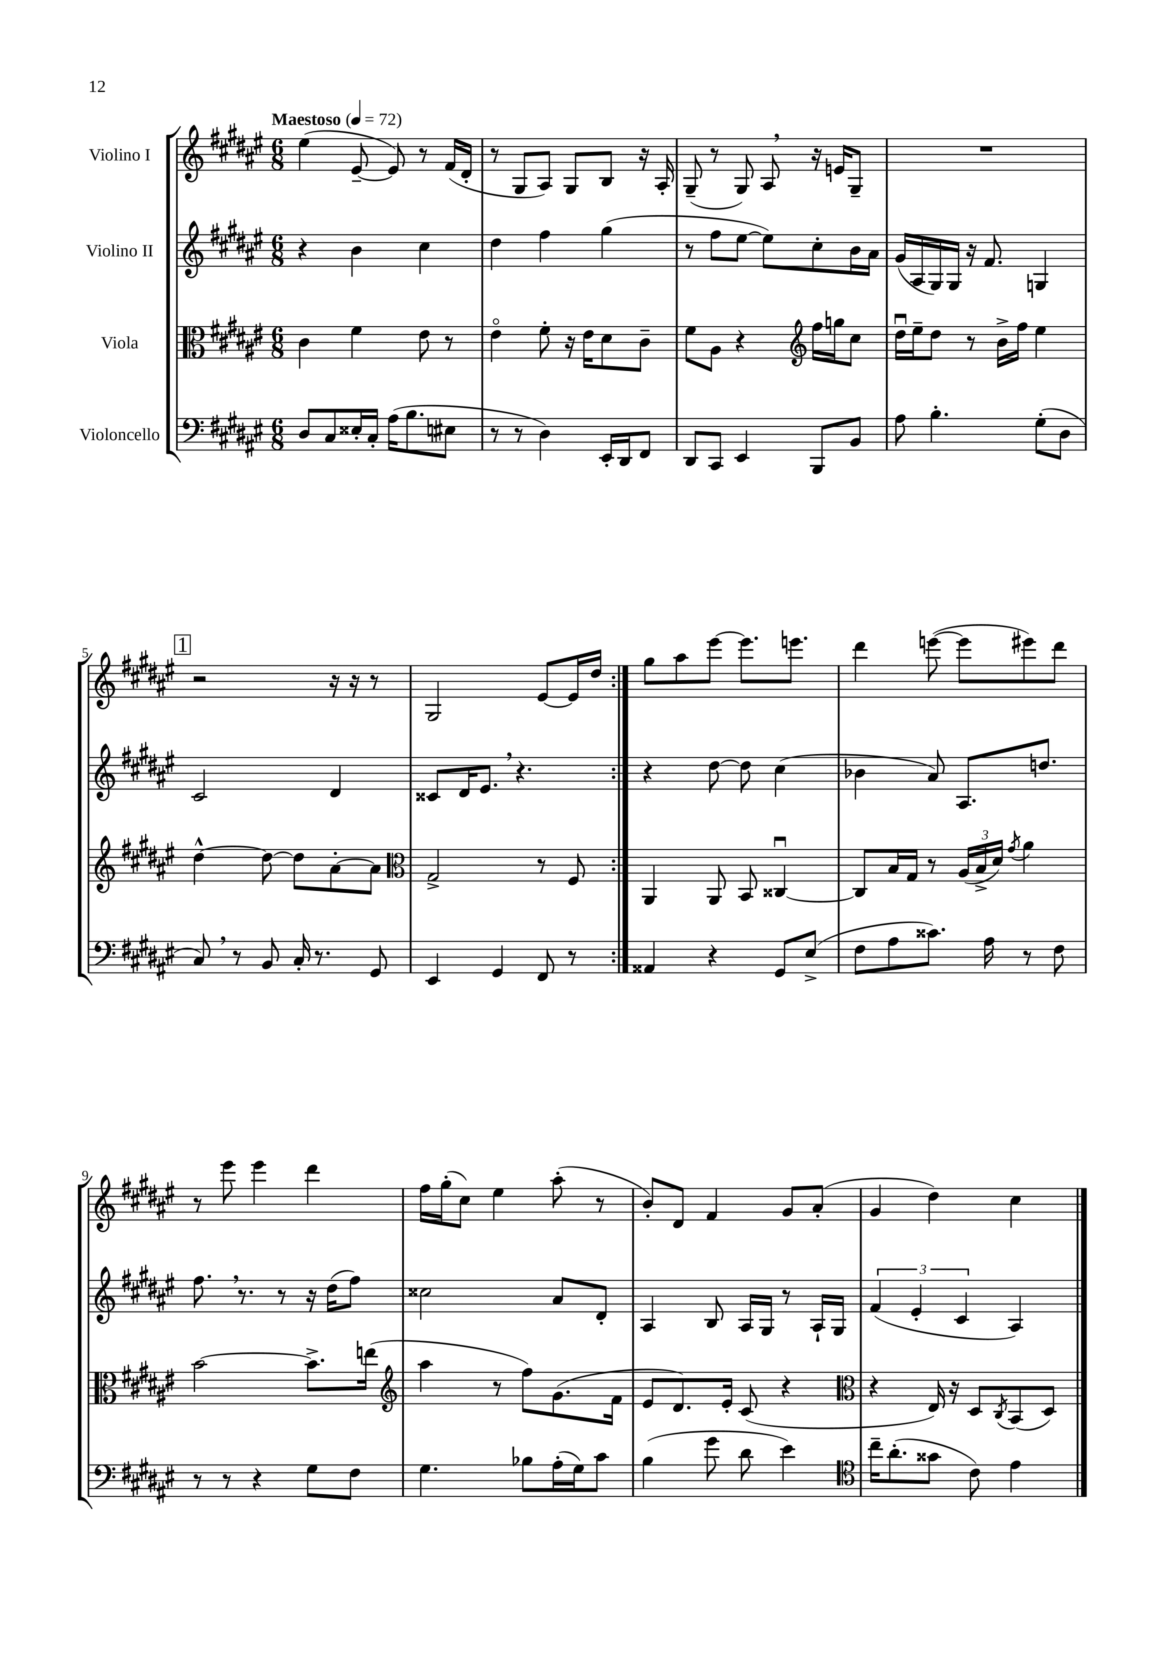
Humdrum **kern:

**kern	**kern	**kern	**kern
*part4	*part3	*part2	*part1
*staff4	*staff3	*staff2	*staff1
*I"Violoncello	*I"Viola	*I"Violino II	*I"Violino I
*clefF4	*clefC3	*clefG2	*clefG2
*k[f#c#g#d#a#e#]	*k[f#c#g#d#a#e#]	*k[f#c#g#d#a#e#]	*k[f#c#g#d#a#e#]
*M6/8	*M6/8	*M6/8	*M6/8
*MM72	*MM72	*MM72	*MM72
=1	=1	=1	=1
!	!	!	!LO:TX:a:B:t=Maestoso
8D#/L	4c#\	4r	(4ee#\
8C#/	.	.	.
16E##X'/L	4f#\	4b\	[8e#~/
16C#'/JJ	.	.	.
(16A#\KL	.	.	8e#/])
8.B\	.	.	.
.	8e#\	4cc#\	8r
8E#X\J	8r	.	(16f#/LL
.	.	.	16d#'/JJ
=2	=2	=2	=2
8r	4e#\	4dd#\	8r
8r	.	.	8G#/L
4D#\)	8f#'\	4ff#\	8A#/J)
.	16r	.	8G#/L
.	16e#\KL	.	.
16EE#'/LL	8d#\	(4gg#\	8B/J
16DD#/J	.	.	.
8FF#/J	8c#~\J	.	16r
.	.	.	16A#'/
=3	=3	=3	=3
8DD#/L	8f#\L	8r	(8G#~/
8CC#/J	8A#\J	8ff#\L	8r
4EE#/	4r	[8ee#\J	8G#/)
.	.	8ee#\L])	8A#,/
*	*clefG2	*	*
8BBB/L	16ff#\LL	8cc#'\	16r
.	16ggn\J	.	16en/KL
8BB/J	8cc#\J	16b\L	8G#~/J
.	.	16a#\JJ	.
=4	=4	=4	=4
8A#\	16dd#u\LL	(16g#/LL	2.r
.	16ee#~\J	16A#/	.
4.B'\	8dd#\J	16G#/)	.
.	.	16G#/JJ	.
.	8r	16r	.
.	.	8.f#/	.
.	16b^\LL	.	.
.	16ff#\JJ	.	.
(8G#'\L	4ee#\	4Gn/	.
8D#\J	.	.	.
!!LO:LB:g=z
!!LO:REH:place=s1:t=1
=5	=5	=5	=5
8C#,/)	[4dd#^^\	2c#/	2r
8r	.	.	.
8BB/	8dd#\_	.	.
16C#'/	8dd#\L]	.	.
8.r	.	.	.
.	[8a#'\	4d#/	16r
.	.	.	16r
8GG#/	8a#\J]	.	8r
=6	=6	=6	=6
*	*clefC3	*	*
4EE#/	2G#^/	8c##X/L	2G#/
.	.	16d#/K	.
.	.	8.e#,/J	.
4GG#/	.	.	.
.	.	4.r	.
8FF#/	8r	.	[8e#/L
8r	8F#/	.	16e#/L]
.	.	.	16dd#/JJ
=7:|!	=7:|!	=7:|!	=7:|!
4AA##X/	4AA#/	4r	8gg#\L
.	.	.	8aa#\
4r	8AA#/	[8dd#\	[8eee#\J
.	8BB/	8dd#\]	8.eee#\L]
8GG#/L	[4C##Xu/	(4cc#\	.
.	.	.	8.eeen\J
(8E#^/J	.	.	.
=8	=8	=8	=8
8F#\L	8C##/L]	4b-X\	4ddd#\
8A#\	16B/L	.	.
.	16G#/JJ	.	.
8.c##X\J)	8r	8a#/)	([8eeen\
.	(24A#/LL	8.A#/L	8eee\L]
.	24B^/	.	.
16A#\	.	.	.
.	24d#/JJ)	.	.
.	8qg#/	.	.
8r	4a#\	.	8eee#X\)
.	.	8.ddn/J	.
8F#\	.	.	8ddd#\J
!!LO:LB:g=z
=9	=9	=9	=9
8r	[2b\	8.ff#,\	8r
8r	.	.	8eee#\
.	.	8.r	.
4r	.	.	4eee#\
.	.	8r	.
8G#\L	8.b^\L]	16r	4ddd#\
.	.	(16dd#\KL	.
8F#\J	.	8ff#\J)	.
.	(16een\Jk	.	.
=10	=10	=10	=10
*	*clefG2	*	*
4.G#\	4aa#\	2cc##X\	16ff#\LL
.	.	.	(16gg#'\J
.	.	.	8cc#\J)
.	8r	.	4ee#\
8B-X\L	8ff#\L)	.	.
(16A#'\L	(8.g#\	8a#/L	(8aa#'\
16G#\J)	.	.	.
8c#\J	.	8d#'/J	8r
.	16f#\Jk	.	.
=11	=11	=11	=11
(4B\	8e#/L	4A#/	8b'/L)
.	8.d#/)	.	8d#/J
8g#\	.	8B/	4f#/
.	16e#'/Jk	.	.
8d#\	(8c#/	16A#/LL	.
.	.	16G#/JJ	.
4e#\)	4r	8r	8g#/L
.	.	16A#`/LL	(8a#'/J
.	.	16G#/JJ	.
=12	=12	=12	=12
*clefC4	*clefC3	*	*
16cc#~\KL	4r	(6f#/	4g#/
(8.a#'\	.	.	.
.	.	6e#'/	.
8g##X\J	16E#/)	.	4dd#\)
.	16r	.	.
.	.	6c#/	.
8c#\)	8D#/L	.	.
.	8qC#/	.	.
4e#\	(8BB/	4A#/)	4cc#\
.	8D#/J)	.	.
==	==	==	==
*-	*-	*-	*-
